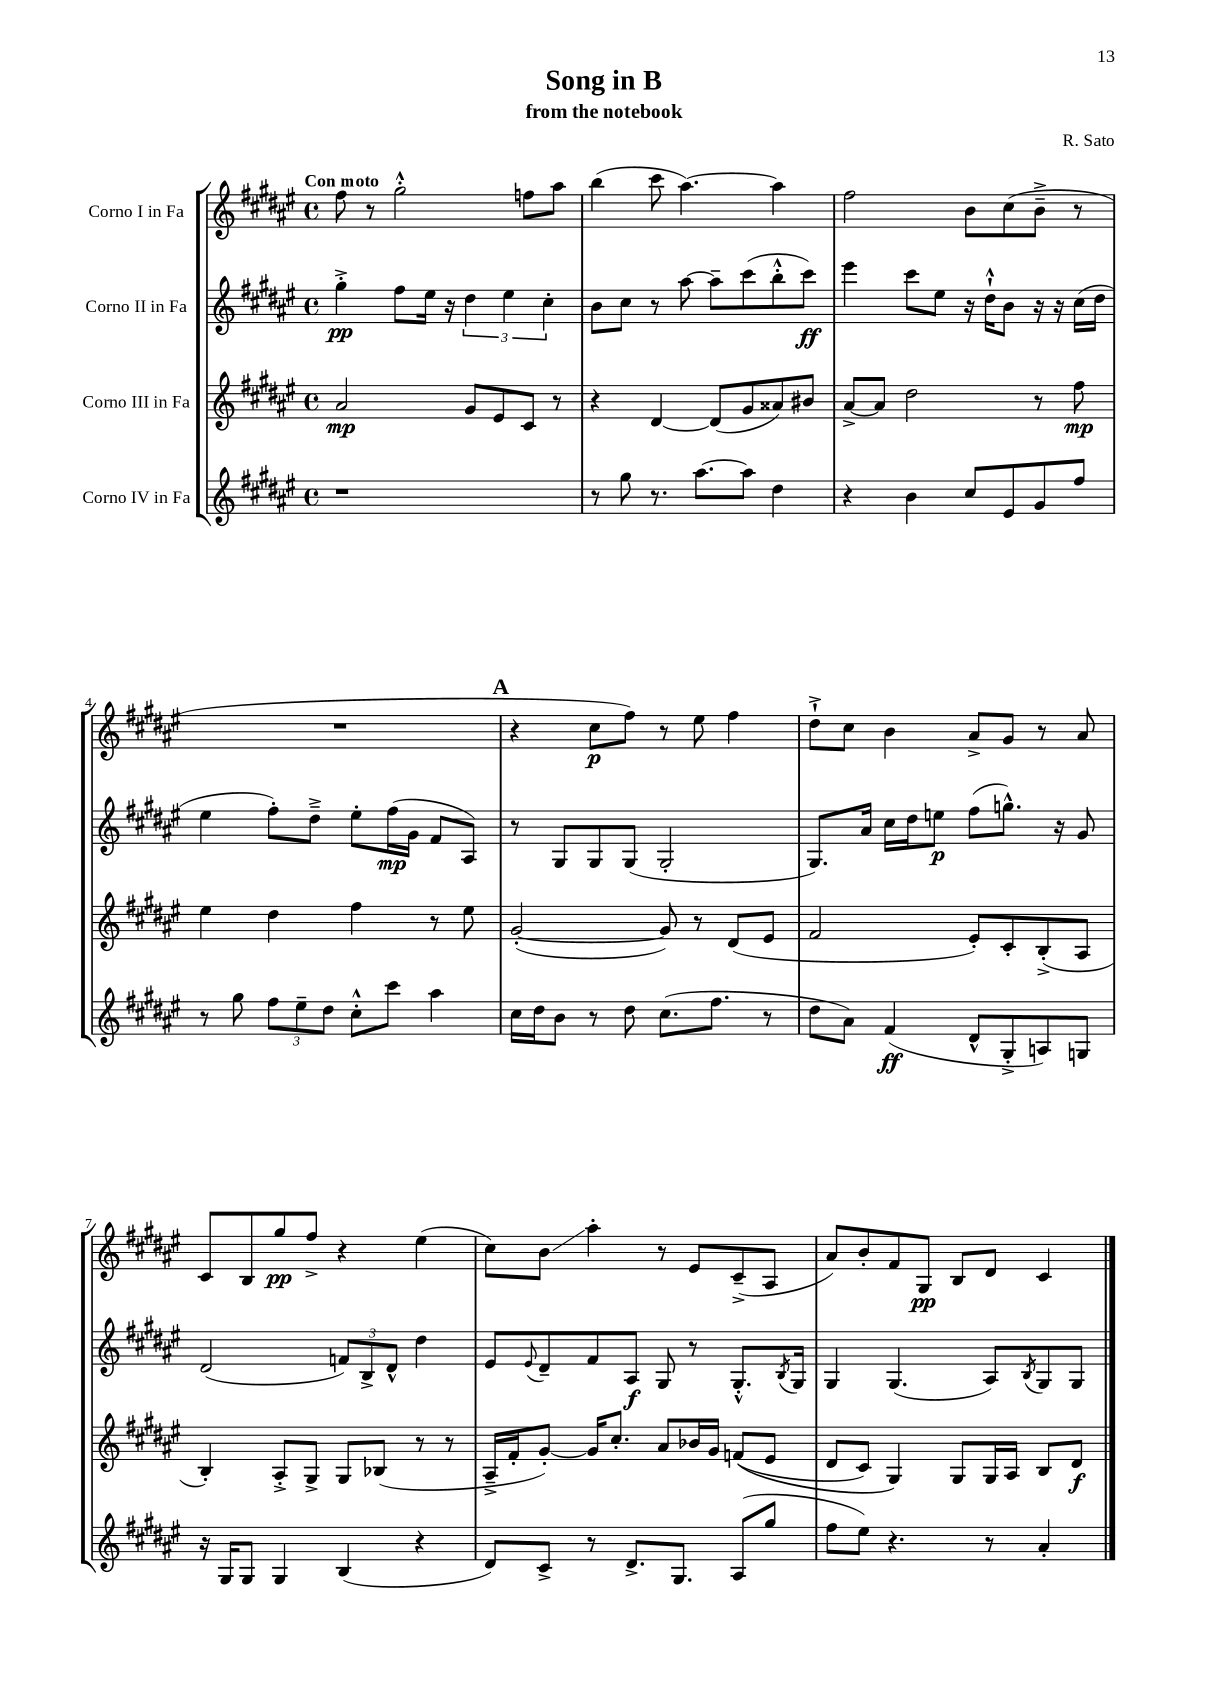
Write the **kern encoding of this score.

**kern	**kern	**kern	**kern
*staff4	*staff3	*staff2	*staff1
*clefG2	*clefG2	*clefG2	*clefG2
*k[f#c#g#d#a#e#]	*k[f#c#g#d#a#e#]	*k[f#c#g#d#a#e#]	*k[f#c#g#d#a#e#]
*M4/4	*M4/4	*M4/4	*M4/4
*met(c)	*met(c)	*met(c)	*met(c)
1r	2a#	4gg#'^	8ff#
.	.	.	8r
.	.	8ff#	2gg#'^^
.	.	16ee#	.
.	.	16r	.
.	8g#	6dd#	.
.	8e#	.	.
.	.	6ee#	.
.	8c#	.	8ff
.	.	6cc#'	.
.	8r	.	8aa#
=	=	=	=
8r	4r	8b	(4bb
8gg#	.	8cc#	.
8.r	[4d#	8r	8ccc#
.	.	[8aa#	[4.aa#)
[8.aa#	.	.	.
.	(8d#]	8aa#~]	.
8aa#]	8g#	(8ccc#	.
4dd#	8a##)	8bb'^^	4aa#]
.	8b#	8ccc#)	.
=	=	=	=
4r	[8a#^	4eee#	2ff#
.	8a#]	.	.
4b	2dd#	8ccc#	.
.	.	8ee#	.
8cc#	.	16r	8b
.	.	16dd#`^^	.
8e#	.	8b	(8cc#
8g#	8r	16r	8b~^
.	.	16r	.
8ff#	8ff#	(16cc#	8r
.	.	16dd#	.
=	=	=	=
8r	4ee#	4ee#	1r
8gg#	.	.	.
12ff#	4dd#	8ff#')	.
12ee#~	.	.	.
.	.	8dd#~^	.
12dd#	.	.	.
8cc#'^^	4ff#	8ee#'	.
8ccc#	.	(16ff#	.
.	.	16g#	.
4aa#	8r	8f#	.
.	8ee#	8A#)	.
=	=	=	=
16cc#	([2g#'	8r	4r
16dd#	.	.	.
8b	.	8G#	.
8r	.	8G#	8cc#
8dd#	.	(8G#	8ff#)
(8.cc#	8g#])	2G#'	8r
.	8r	.	8ee#
8.ff#	.	.	.
.	(8d#	.	4ff#
8r	8e#	.	.
=	=	=	=
8dd#	2f#	8.G#)	8dd#`^
8a#)	.	.	8cc#
.	.	16a#	.
(4f#	.	16cc#	4b
.	.	16dd#	.
.	.	8ee	.
8d#^^	8e#')	(8ff#	8a#^
8G#'^	8c#'	8.gg^^)	8g#
8A)	(8B'^	.	8r
.	.	16r	.
8G	8A#	8g#	8a#
=	=	=	=
16r	4B')	(2d#	8c#
16G#	.	.	.
8G#	.	.	8B
4G#	8A#'^	.	8gg#
.	8G#^	.	8ff#^
(4B	8G#	12f)	4r
.	.	12B^	.
.	(8B-	.	.
.	.	12d#^^	.
4r	8r	4dd#	(4ee#
.	8r	.	.
=	=	=	=
8d#)	16A#~^	8e#	8cc#)
.	16f#'	.	.
.	.	8qqe#	.
8c#^	[8g#')	8d#~	8b
8r	16g#]	8f#	4aa#'
.	8.cc#'	.	.
8.d#^	.	8A#	.
.	8a#	8G#	8r
8.G#	.	.	.
.	16b-	8r	8e#
.	16g#	.	.
(8A#	&((8f	8.G#'^^	(8c#~^
8gg#	8e#	.	8A#
.	.	8qB	.
.	.	16G#	.
=	=	=	=
8ff#	8d#	4G#	8a#)
8ee#)	8c#)	.	8b'
4.r	4G#&)	(4.G#	8f#
.	.	.	8G#
.	8G#	.	8B
8r	16G#	8A#)	8d#
.	16A#	.	.
.	.	8qB	.
4a#'	8B	8G#	4c#
.	8d#	8G#	.
==	==	==	==
*-	*-	*-	*-
